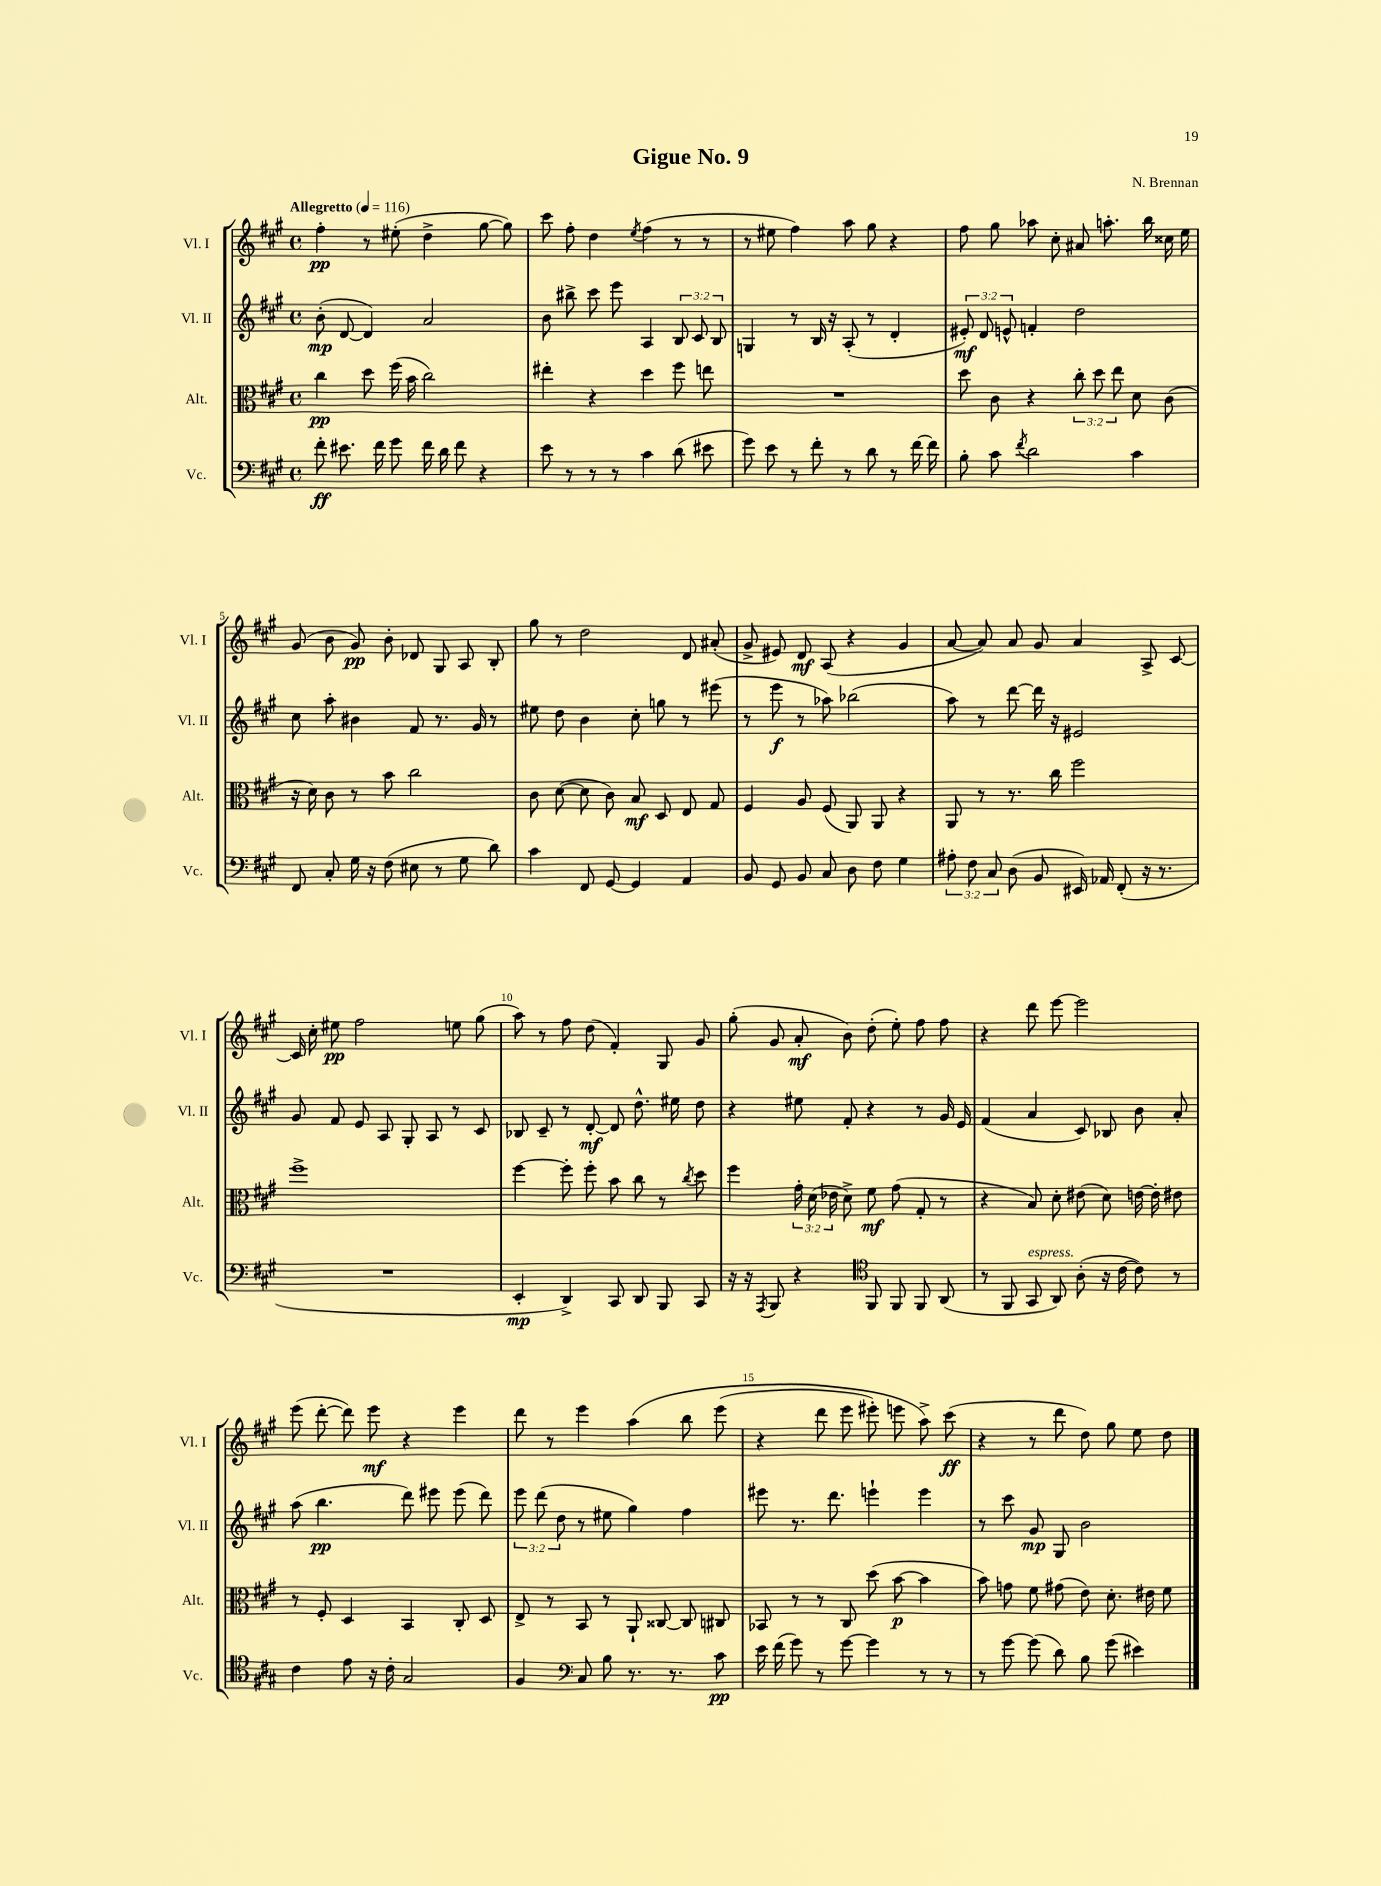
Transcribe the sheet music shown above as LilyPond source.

\header { title = "Gigue No. 9" composer = "N. Brennan" }
<<
\new StaffGroup <<
\new Staff = "s0" \with { instrumentName = "Vl. I" shortInstrumentName = "Vl. I" } {
    \clef treble \key a \major \defaultTimeSignature \time 4/4 \tempo "Allegretto" 4 = 116
    \autoBeamOff fis''4-.\pp r8 eis''8-.( d''4-> gis''8~ gis''8) |
    cis'''8 fis''8-. d''4 \acciaccatura { e''8 } fis''4( r8 r8 |
    r8 eis''8 fis''4) a''8 gis''8 r4 |
    fis''8 gis''8 aes''8 cis''8-. ais'8 a''8.-. b''16 cisis''16 e''16 |
    gis'8( b'8 gis'8\pp) b'8-. des'8 gis8 a8 b8-. |
    gis''8 r8 d''2 d'8 ais'8-.( |
    gis'8-> eis'8) d'8\mf a8( r4 gis'4 |
    a'8~ a'8) a'8 gis'8 a'4 a8-> cis'8~ |
    cis'16 cis''16-. eis''8\pp fis''2 e''8 gis''8( |
    a''8) r8 fis''8 d''8( fis'4-.) gis8 gis'8 |
    gis''8-.( gis'8 a'8-.\mf b'8) d''8-.( e''8-.) fis''8 fis''8 |
    r4 d'''8 e'''8~ e'''2 |
    e'''8( d'''8~-. d'''8) e'''8\mf r4 e'''4 |
    d'''8 r8 e'''4 a''4\( b''8 e'''8( |
    r4 d'''8 e'''8 eis'''8-.) e'''8 a''8->\) cis'''8\ff( |
    r4 r8 d'''8 d''8) gis''8 e''8 d''8 \bar "|." |
}
\new Staff = "s1" \with { instrumentName = "Vl. II" shortInstrumentName = "Vl. II" } {
    \clef treble \key a \major \defaultTimeSignature \time 4/4 \override Staff.TupletNumber.text = #tuplet-number::calc-fraction-text
    \autoBeamOff b'8-.\mp( d'8~ d'4) a'2 |
    b'8 bis''8-> cis'''8 e'''8 a4 \tuplet 3/2 { b8 cis'8 b8 } |
    g4 r8 b16 r16 a8-.( r8 d'4-. |
    \tuplet 3/2 { eis'8-.\mf) d'8 e'8-^ } f'4-. d''2 |
    cis''8 a''8-. bis'4 fis'8 r8. gis'16 r8 |
    eis''8 d''8 b'4 cis''8-. g''8 r8 eis'''8( |
    r8 e'''8\f r8 aes''8) bes''2( |
    a''8) r8 d'''8~ d'''16 r16 eis'2 |
    gis'8 fis'8 e'8 a8 gis8-. a8 r8 cis'8 |
    bes8 cis'8-- r8 d'8~-.\mf d'8 d''8.-^ eis''16 d''8 |
    r4 eis''8 fis'8-. r4 r8 gis'16 e'16 |
    fis'4( a'4 cis'8) bes8 b'8 a'8-. |
    a''8( b''4.\pp d'''8) eis'''8 eis'''8( d'''8) |
    \tuplet 3/2 { e'''8 d'''8( d''8 } r8 eis''8 gis''4) fis''4 |
    eis'''8 r8. d'''8. e'''4-! e'''4 |
    r8 cis'''8 gis'8\mp gis8 b'2 \bar "|." |
}
\new Staff = "s2" \with { instrumentName = "Alt." shortInstrumentName = "Alt." } {
    \clef alto \key a \major \defaultTimeSignature \time 4/4 \override Staff.TupletNumber.text = #tuplet-number::calc-fraction-text
    \autoBeamOff cis''4\pp d''8 fis''16( b'16 cis''2) |
    eis''4-. r4 d''4 fis''8 e''8 |
    R1 |
    d''8 cis'8 r4 \tuplet 3/2 { cis''8-. d''8 e''8 } d'8 cis'8( |
    r16 d'16) cis'8 r8 b'8 cis''2 |
    cis'8 d'8~( d'8 cis'8) b8\mf d8 e8 gis8 |
    fis4 a8 fis8( a,8) a,8 r4 |
    a,8 r8 r8. cis''16 fis''2 |
    fis''1-> |
    fis''4~ fis''8-. fis''8-. b'8 cis''8 r8 \acciaccatura { cis''8 } d''8 |
    fis''4 \tuplet 3/2 { gis'16-. d'16( ees'16 } d'8->) fis'8\mf gis'8( gis8-. r8 |
    r4 b8) d'8-. eis'8( d'8) e'16~ e'16-. eis'8 |
    r8 fis8-. d4 b,4 cis8-. d8 |
    e8-> r8 b,8 r8 a,8-! cisis8~ cisis8 cis8 |
    bes,8 r8 r8 cis8 d''8( b'8~\p b'4 |
    b'8) g'8 fis'8 gis'8( e'8) d'8.-. eis'16 fis'8 \bar "|." |
}
\new Staff = "s3" \with { instrumentName = "Vc." shortInstrumentName = "Vc." } {
    \clef bass \key a \major \defaultTimeSignature \time 4/4 \override Staff.TupletNumber.text = #tuplet-number::calc-fraction-text
    \autoBeamOff fis'8-.\ff eis'8. fis'16 gis'8 fis'16 d'16 fis'8 r4 |
    e'8 r8 r8 r8 cis'4 d'8( eis'8 |
    gis'8) e'8 r8 fis'8-. r8 d'8 r8 fis'16~ fis'16 |
    b8-. cis'8 \acciaccatura { fis'8 } d'2 cis'4 |
    fis,8 cis8-. gis16 r16 fis8( eis8 r8 gis8 d'8) |
    cis'4 fis,8 gis,8~ gis,4 a,4 |
    b,8 gis,8 b,8 cis8 d8 fis8 gis4 |
    \tuplet 3/2 { ais8-. fis8 cis8 } d8( b,8 eis,16) aes,16 fis,8-.( r16 r8. |
    R1 |
    e,4-.\mp d,4->) cis,8 d,8 b,,8 cis,8 |
    r16 r16 \acciaccatura { a,,8 } b,,8 r4 \clef tenor fis,8 fis,8 fis,8 a,8( |
    r8 fis,8 gis,8^\markup { \italic "espress." } a,8) a8-.( r16 cis'16~ cis'8) r8 |
    cis'4 e'8 r16 cis'16-. gis2 |
    fis4 \clef bass cis8 b8 r8. r8. cis'8\pp |
    e'16 fis'16( gis'8) r8 gis'8~ gis'4 r8 r8 |
    r8 gis'8~ gis'8( d'8) b8 gis'8( eis'4) \bar "|." |
}
>>
>>
\layout { \context { \Score \override BarNumber.break-visibility = ##(#f #t #t) barNumberVisibility = #(every-nth-bar-number-visible 5) } }
